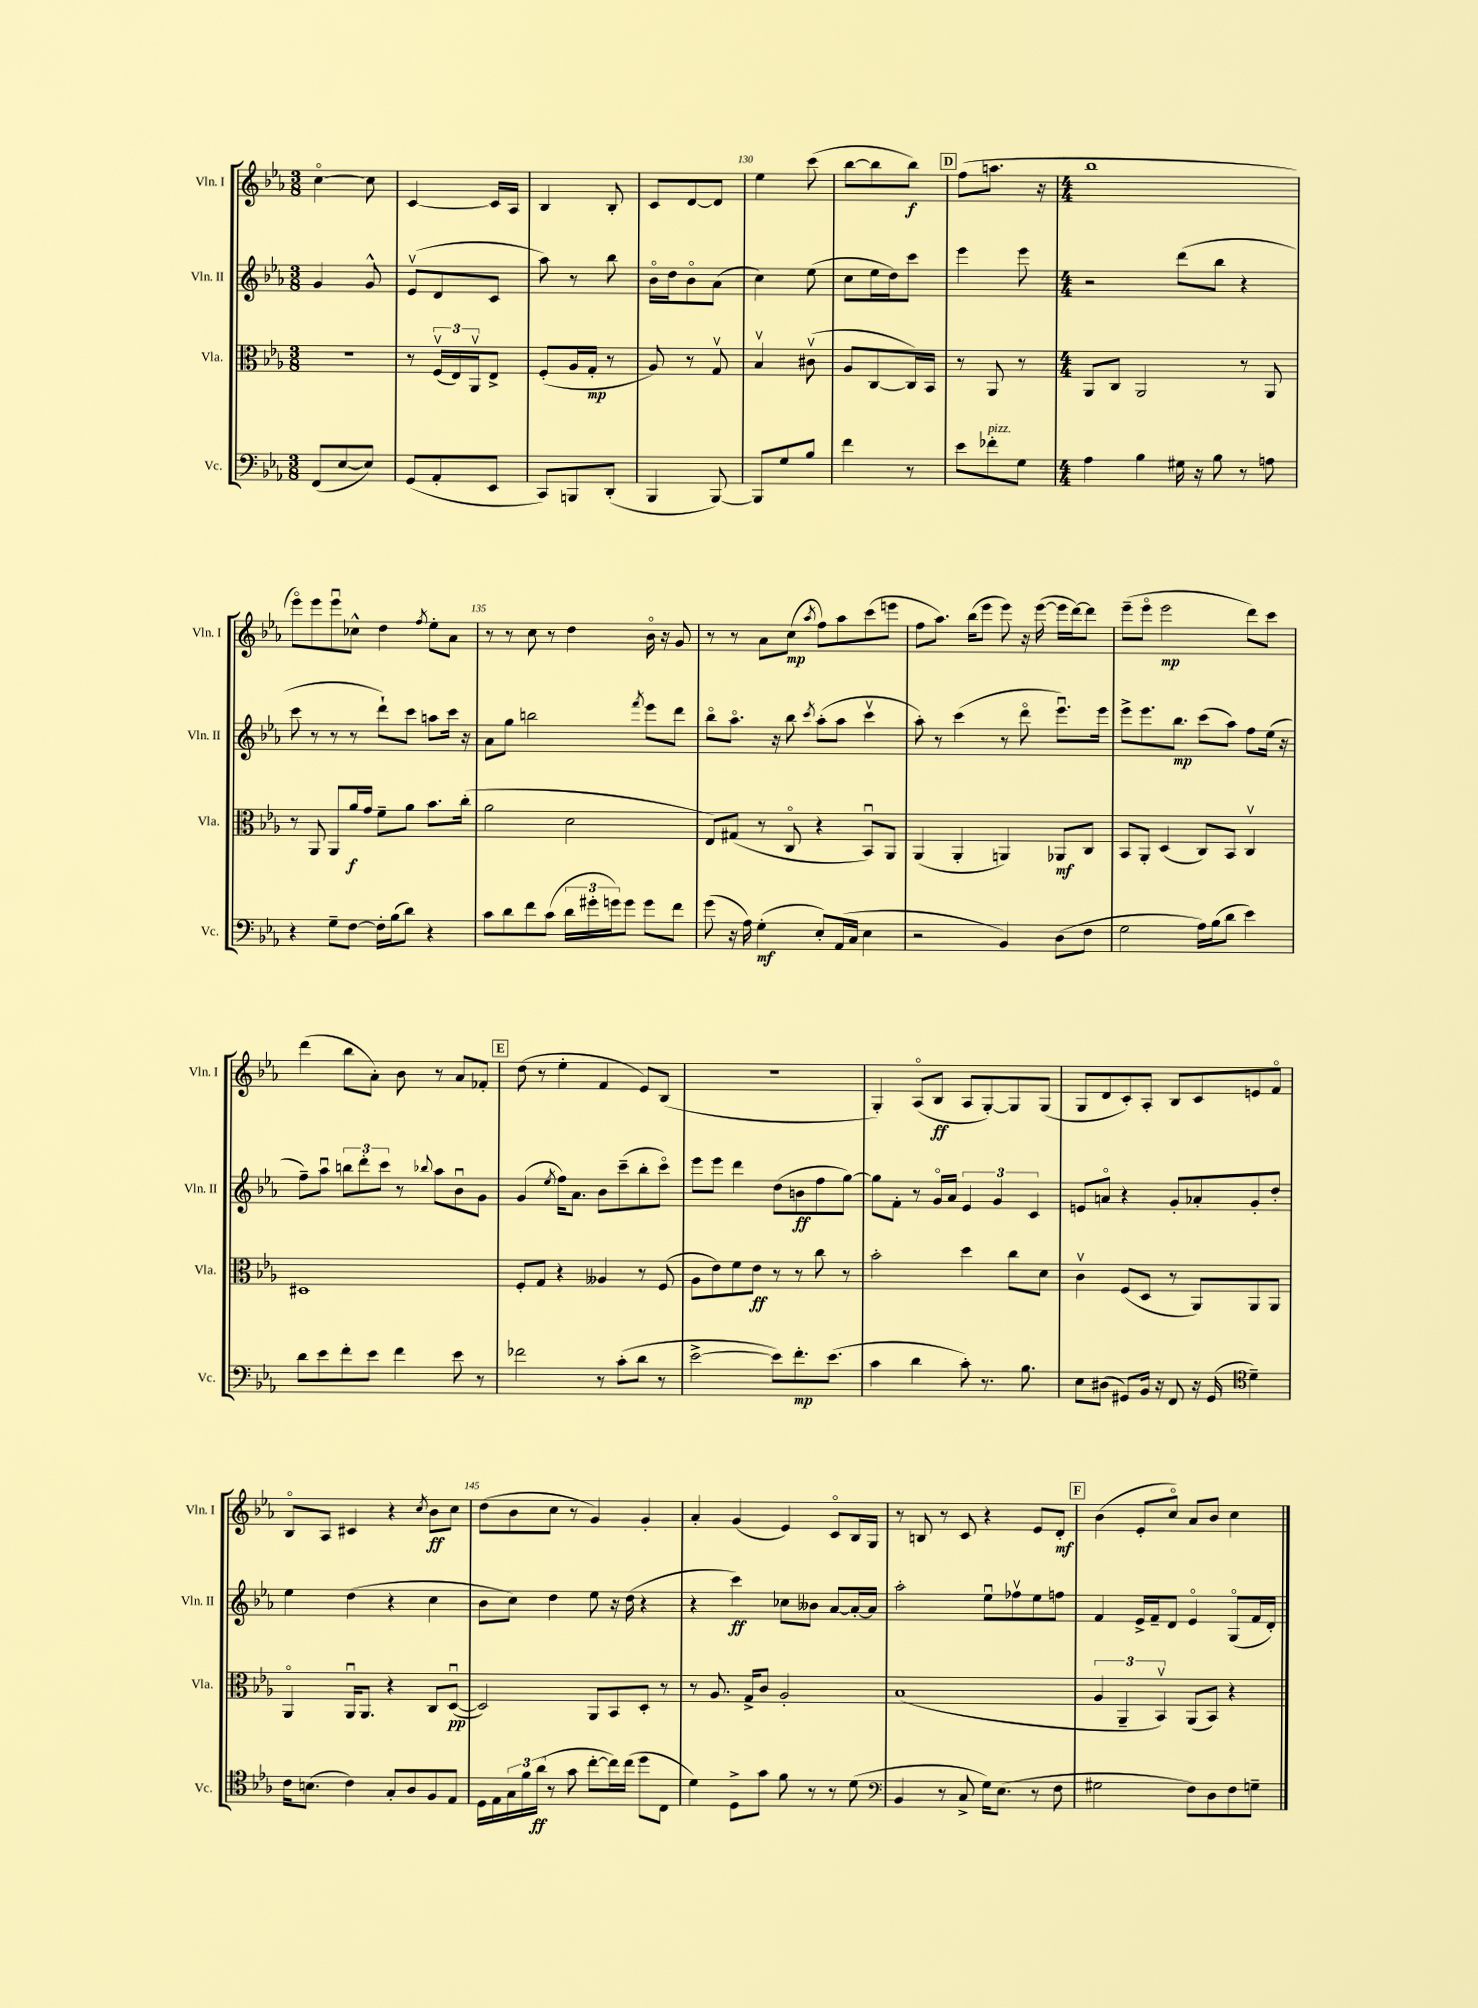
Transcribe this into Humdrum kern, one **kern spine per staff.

**kern	**dynam	**kern	**dynam	**kern	**dynam	**kern	**dynam
*part4	*part4	*part3	*part3	*part2	*part2	*part1	*part1
*staff4	*staff4	*staff3	*staff3	*staff2	*staff2	*staff1	*staff1
*I"Vc.	*	*I"Vla.	*	*I"Vln. II	*	*I"Vln. I	*
*I'Vc.	*	*I'Vla.	*	*I'Vln. II	*	*I'Vln. I	*
*clefF4	*	*clefC3	*	*clefG2	*	*clefG2	*
*k[b-e-a-]	*	*k[b-e-a-]	*	*k[b-e-a-]	*	*k[b-e-a-]	*
*M3/8	*	*M3/8	*	*M3/8	*	*M3/8	*
=126	=126	=126	=126	=126	=126	=126	=126
(8FF/L	.	4.r	.	4g/	.	[4cc\	.
[8E-/	.	.	.	.	.	.	.
8E-/J])	.	.	.	8g^^/	.	8cc\]	.
=127	=127	=127	=127	=127	=127	=127	=127
(8GG/L	.	8r	.	(8e-v/L	.	[4c/	.
8AA-'/	.	(24Fv/LL	.	8d/	.	.	.
.	.	24E-/)	.	.	.	.	.
.	.	24AA-v/J	.	.	.	.	.
8EE-/J	.	8E-^/J	.	8c/J	.	16c/LL]	.
.	.	.	.	.	.	16A-/JJ	.
=128	=128	=128	=128	=128	=128	=128	=128
8CC/L)	.	(8F'/L	.	8aa-\)	.	4B-/	.
8BBBn/	.	16A-/L	.	8r	.	.	.
.	.	16G'/JJ	mp	.	.	.	.
(8DD'/J	.	8r	.	8bb-\	.	8B-'/	.
=129	=129	=129	=129	=129	=129	=129	=129
4BBB-/	.	8A-/)	.	16b-\LL	.	8c/L	.
.	.	.	.	16dd\J	.	.	.
.	.	8r	.	8b-\	.	[8d/	.
[8BBB-/)	.	8Gv/	.	(8a-\J	.	8d/J]	.
=130	=130	=130	=130	=130	=130	=130	=130
8BBB-/L]	.	4B-v/	.	4cc\)	.	4ee-\	.
8G/	.	.	.	.	.	.	.
8B-/J	.	(8c#Xv\	.	(8ee-\	.	(8ccc\	.
=131	=131	=131	=131	=131	=131	=131	=131
4f\	.	8A-/L	.	8cc\L	.	[8bb-\L	.
.	.	[8C/	.	16ee-\L	.	8bb-\]	.
.	.	.	.	16dd\J)	.	.	.
8r	.	16C/L])	.	8ccc\J	.	8bb-\J)	f
.	.	16BB-/JJ	.	.	.	.	.
!!LO:REH:place=s1:t=D
=132	=132	=132	=132	=132	=132	=132	=132
8e-\L	.	8r	.	4eee-\	.	(8ff\L	.
!LO:TX:a:i:t=pizz.	!	!	!	!	!	!	!
8f-X'\	.	8AA-/	.	.	.	8.aan\J	.
8G\J	.	8r	.	8eee-\	.	.	.
.	.	.	.	.	.	16r	.
=133	=133	=133	=133	=133	=133	=133	=133
*M4/4	*	*M4/4	*	*M4/4	*	*M4/4	*
4A-\	.	8AA-/L	.	2r	.	1bb-	.
.	.	8C/J	.	.	.	.	.
4B-\	.	2AA-/	.	.	.	.	.
16G#X\	.	.	.	(8ddd\L	.	.	.
16r	.	.	.	.	.	.	.
8B-\	.	.	.	8bb-\J	.	.	.
8r	.	8r	.	4r	.	.	.
8An\	.	8AA-/	.	.	.	.	.
!!LO:LB:g=z
=134	=134	=134	=134	=134	=134	=134	=134
4r	.	8r	.	8ccc\	.	8eee-\L)	.
.	.	8AA-/	.	8r	.	8eee-\	.
8G~\L	.	8AA-/L	.	8r	.	8eee-u\	.
[8F\J	.	16a-/L	f	8r	.	8cc-X^^\J	.
.	.	16g/JJ	.	.	.	.	.
16F'\LL]	.	8f~\L	.	8ddd`\L)	.	4dd\	.
(16B-\J	.	.	.	.	.	.	.
8d\J)	.	8a-\J	.	8ccc\J	.	.	.
.	.	.	.	.	.	8qff/	.
4r	.	8.b-\L	.	8aan\L	.	8ee-'\L	.
.	.	.	.	16ccc\Jk	.	8a-\J	.
.	.	(16cc'\Jk	.	16r	.	.	.
=135	=135	=135	=135	=135	=135	=135	=135
8c\L	.	2a-\	.	8a-\L	.	8r	.
8d\	.	.	.	8gg\J	.	8r	.
8f\	.	.	.	2bbn\	.	8cc\	.
(8c\J	.	.	.	.	.	8r	.
24d\LL	.	2d\	.	.	.	4dd\	.
24g#X'\	.	.	.	.	.	.	.
24gn\J)	.	.	.	.	.	.	.
8g\J	.	.	.	.	.	.	.
.	.	.	.	8qfff/	.	.	.
8g\L	.	.	.	8eee-\L	.	16b-\	.
.	.	.	.	.	.	16r	.
8f\J	.	.	.	8ddd\J	.	8g/	.
=136	=136	=136	=136	=136	=136	=136	=136
(8g\	.	8E-/L)	.	8bb-\L	.	8r	.
16r	.	(8G#X/J	.	8.aa-\J	.	8r	.
16A-\)	.	.	.	.	.	.	.
(4G'\	mf	8r	.	.	.	8a-\L	.
.	.	.	.	16r	.	.	.
.	.	8C/	.	8bb-\	.	(8cc\J	mp
.	.	.	.	8qccc/	.	8qaa-/	.
8E-'/L)	.	4r	.	(8aa-'\L	.	8ff\L)	.
(16AA-/L	.	.	.	8aa-\J	.	8aa-\	.
16C/JJ	.	.	.	.	.	.	.
4E-\	.	8BB-u/L)	.	4cccv\	.	(8ccc\	.
.	.	8AA-/J	.	.	.	8eeen\J	.
=137	=137	=137	=137	=137	=137	=137	=137
2r	.	(4AA-/	.	8aa-'\)	.	8ff\L	.
.	.	.	.	8r	.	8.aa-\J)	.
.	.	4AA-'/	.	(4ccc\	.	.	.
.	.	.	.	.	.	(16bb-\KL	.
.	.	.	.	.	.	8eee-\J	.
4BB-/)	.	4AAn/)	.	8r	.	8eee-\)	.
.	.	.	.	8ddd\	.	16r	.
.	.	.	.	.	.	([16eee-\	.
(8D\L	.	8AA-X/L	mf	8.eee-u\L)	.	16eee-\LL]	.
.	.	.	.	.	.	[16ddd\J)	.
8F\J	.	8C/J	.	.	.	8ddd\J]	.
.	.	.	.	16eee-\Jk	.	.	.
=138	=138	=138	=138	=138	=138	=138	=138
2G\	.	8BB-/L	.	8eee-^\L	.	(8eee-~\L	.
.	.	8AA-'/J	.	8.eee-\	.	8eee-\J	.
.	.	(4D/	.	.	.	2eee-\	mp
.	.	.	.	8.bb-\J	mp	.	.
16A-\LL)	.	8C/L)	.	(8ccc\L	.	.	.
(16B-\J	.	.	.	.	.	.	.
8d\J	.	8BB-/J	.	8aa-\J)	.	.	.
4e-\)	.	4Cv/	.	8ff\L	.	8ddd\L)	.
.	.	.	.	(16ee-\Jk	.	8ccc\J	.
.	.	.	.	16r	.	.	.
!!LO:LB:g=z
=139	=139	=139	=139	=139	=139	=139	=139
8d\L	.	1D#X	.	8ff~\L)	.	(4ddd\	.
8e-\	.	.	.	8aa-u\J	.	.	.
8f'\	.	.	.	12bbn\L	.	8bb-\L	.
.	.	.	.	12ddd'\	.	.	.
8e-\J	.	.	.	.	.	8a-'\J)	.
.	.	.	.	12ccc\J	.	.	.
4f\	.	.	.	8r	.	8b-\	.
.	.	.	.	8qqbb-X/	.	.	.
.	.	.	.	8aa-\L	.	8r	.
8e-\	.	.	.	8b-u\	.	8a-/L	.
8r	.	.	.	8g\J	.	8f-X'/J	.
!!LO:REH:place=s1:t=E
=140	=140	=140	=140	=140	=140	=140	=140
2f-X\	.	8F'/L	.	(4g/	.	(8dd\	.
.	.	8G/J	.	.	.	8r	.
.	.	.	.	8qee-/	.	.	.
.	.	4r	.	16ff\KL)	.	4ee-'\	.
.	.	.	.	8.a-\J	.	.	.
8r	.	4A--X/	.	8b-\L	.	4f/	.
(8c'\L	.	.	.	(8ccc~\	.	.	.
8d\J	.	8r	.	8bb-'\	.	8e-/L)	.
8r	.	(8F/	.	8ccc\J)	.	(8B-/J	.
=141	=141	=141	=141	=141	=141	=141	=141
[2e-^\	.	8A-\L	.	8eee-\L	.	1r	.
.	.	8e-\)	.	8eee-\J	.	.	.
.	.	8f\	.	4ddd\	.	.	.
.	.	8e-\J	ff	.	.	.	.
8e-\L])	.	8r	.	(8dd\L	.	.	.
8.f'\	mp	8r	.	8bn\	ff	.	.
.	.	8cc\	.	8ff\	.	.	.
(8.e-\J	.	.	.	.	.	.	.
.	.	8r	.	[8gg\J)	.	.	.
=142	=142	=142	=142	=142	=142	=142	=142
4c\	.	2b-'\	.	8gg\L]	.	4G'/)	.
.	.	.	.	8f'\J	.	.	.
4d\	.	.	.	8r	.	(8A-/L	.
.	.	.	.	16g/LL	.	8B-/J	ff
.	.	.	.	16a-/JJ	.	.	.
8c'\)	.	4dd\	.	6e-/	.	8A-/L	.
8.r	.	.	.	.	.	[8G'/)	.
.	.	.	.	6g/	.	.	.
.	.	8cc\L	.	.	.	8G/]	.
8.B-\	.	.	.	.	.	.	.
.	.	.	.	6c/	.	.	.
.	.	8d\J	.	.	.	(8G/J	.
=143	=143	=143	=143	=143	=143	=143	=143
8E-\L	.	4cv\	.	8en/L	.	8G/L	.
(8D#X\J	.	.	.	8an/J	.	8d/	.
8GG#X/L)	.	(8F/L	.	4r	.	8c'/)	.
16BB-/Jk	.	8D/J	.	.	.	8A-'/J	.
16r	.	.	.	.	.	.	.
8FF/	.	8r	.	8g'/L	.	8B-/L	.
16r	.	8AA-/L)	.	8a-X'/	.	8c/	.
(16GG#/	.	.	.	.	.	.	.
*clefC4	*	*	*	*	*	*	*
4d~\)	.	8AA-/	.	8g'/	.	8en/	.
.	.	8AA-/J	.	8dd'/J	.	8f/J	.
!!LO:LB:g=z
=144	=144	=144	=144	=144	=144	=144	=144
16c\KL	.	4AA-/	.	4ee-\	.	8B-/L	.
(8.Bn\J	.	.	.	.	.	.	.
.	.	.	.	.	.	8A-/J	.
4c\)	.	16AA-u/KL	.	(4dd\	.	4c#X/	.
.	.	8.AA-/J	.	.	.	.	.
8G'/L	.	4r	.	4r	.	4r	.
8A-/	.	.	.	.	.	.	.
.	.	.	.	.	.	8qcc/	.
8F/	.	8C/L	.	4cc\	.	8b-\L	ff
8E-/J	.	([8Du/J	pp	.	.	8cc\J	.
=145	=145	=145	=145	=145	=145	=145	=145
16D\LL	.	2D/])	.	8b-\L	.	(8dd\L	.
16E-\	.	.	.	.	.	.	.
24G\	.	.	.	8cc\J)	.	8b-\	.
24f\	.	.	.	.	.	.	.
(24a-\JJ	ff	.	.	.	.	.	.
8r	.	.	.	4dd\	.	8cc\J	.
8g\	.	.	.	.	.	8r	.
[8cc'\L	.	8AA-/L	.	8ee-\	.	4g/)	.
16cc\L])	.	8BB-/	.	16r	.	.	.
(16cc\JJ	.	.	.	(16dd\	.	.	.
8dd\L	.	8D'/J	.	4r	.	4g'/	.
8C\J	.	8r	.	.	.	.	.
=146	=146	=146	=146	=146	=146	=146	=146
4d\)	.	8r	.	4r	.	4a-'/	.
.	.	8.A-/	.	.	.	.	.
8D^\L	.	.	.	4ccc\)	ff	(4g/	.
.	.	16G^/KL	.	.	.	.	.
8g\J	.	8c/J	.	.	.	.	.
8f\	.	2A-'/	.	8cc-X\L	.	4e-/)	.
8r	.	.	.	8b--X\J	.	.	.
8r	.	.	.	[8a-/L	.	8c/L	.
(8d\	.	.	.	16a-'/L_	.	16B-/L	.
.	.	.	.	16a-/JJ]	.	16G/JJ	.
=147	=147	=147	=147	=147	=147	=147	=147
*clefF4	*	*	*	*	*	*	*
4BB-/	.	(1B-	.	2aa-'\	.	8r	.
.	.	.	.	.	.	8Bn/	.
8r	.	.	.	.	.	8r	.
8C^/	.	.	.	.	.	8c/	.
16G\KL)	.	.	.	8ee-u\L	.	4r	.
(8.E-\J	.	.	.	.	.	.	.
.	.	.	.	8ff-Xv\	.	.	.
8r	.	.	.	8ee-\	.	8e-/L	.
8F\	.	.	.	8ffn\J	.	8d'/J	mf
!!LO:REH:place=s1:t=F
=148	=148	=148	=148	=148	=148	=148	=148
2G#X\	.	6A-/	.	4f/	.	(4b-\	.
.	.	6AA-~/	.	.	.	.	.
.	.	.	.	16e-^/LL	.	8e-'/L	.
.	.	.	.	16f~/J	.	.	.
.	.	6BB-v/)	.	.	.	.	.
.	.	.	.	8d/J	.	8cc/J)	.
8F\L)	.	(8AA-/L	.	4e-/	.	8a-/L	.
8D\	.	8BB-/J)	.	.	.	8b-/J	.
8F\	.	4r	.	(8G/L	.	4cc\	.
8Gn~\J	.	.	.	16f/L	.	.	.
.	.	.	.	16d'/JJ)	.	.	.
==	==	==	==	==	==	==	==
*-	*-	*-	*-	*-	*-	*-	*-
